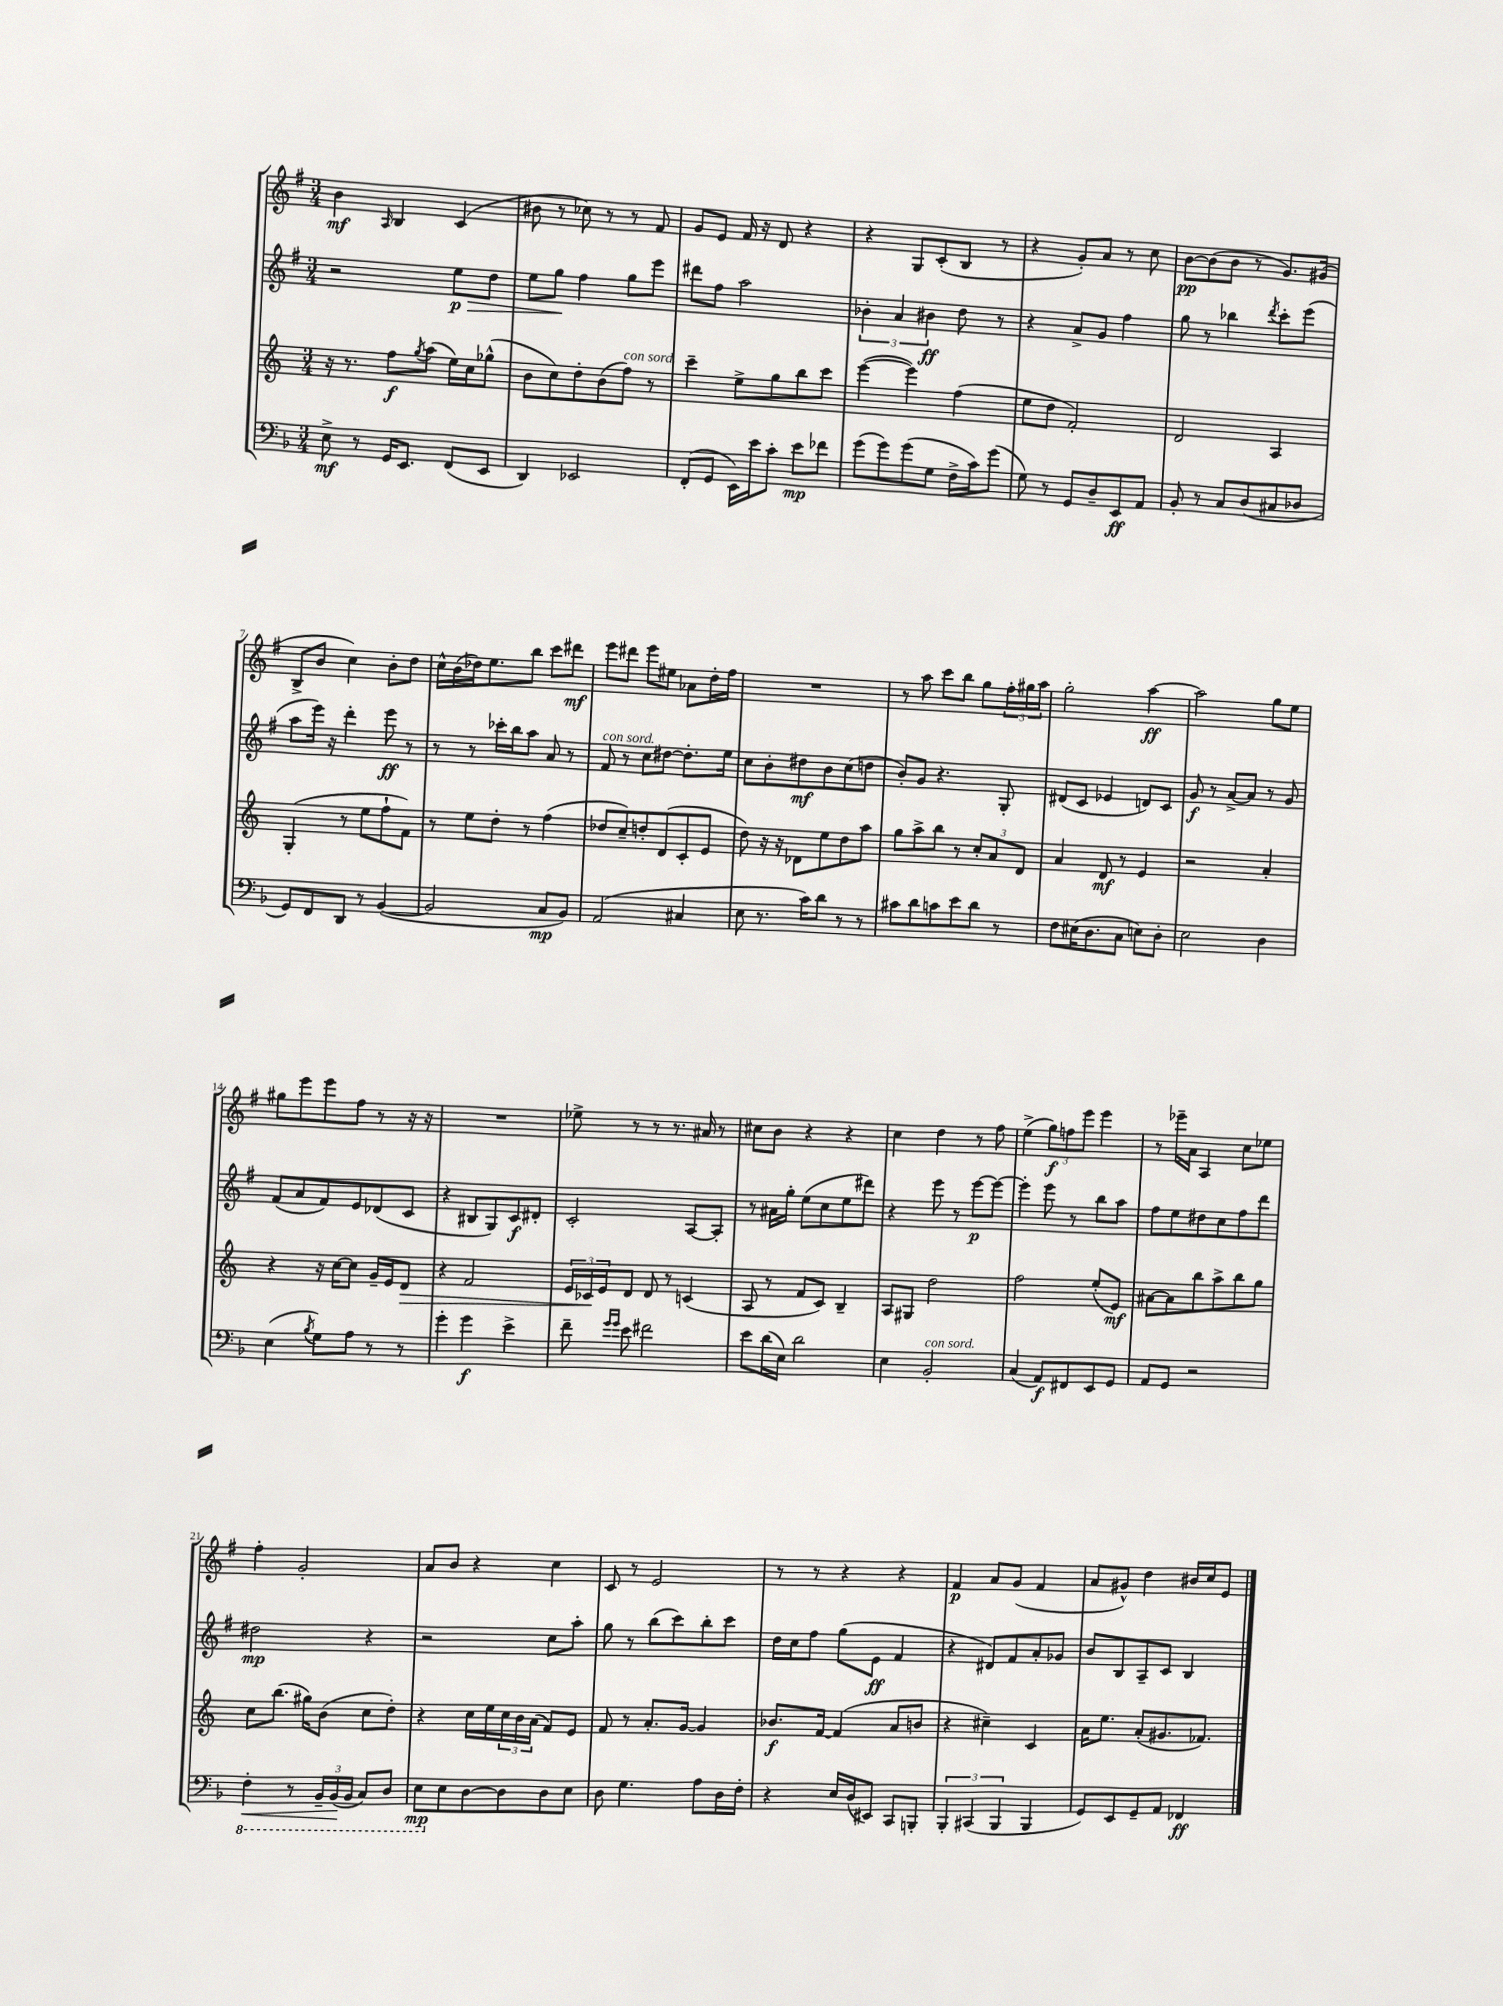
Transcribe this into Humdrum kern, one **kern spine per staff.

**kern	**dynam	**kern	**dynam	**kern	**dynam	**kern	**dynam
*part4	*part4	*part3	*part3	*part2	*part2	*part1	*part1
*staff4	*staff4	*staff3	*staff3	*staff2	*staff2	*staff1	*staff1
*clefF4	*	*clefG2	*	*clefG2	*	*clefG2	*
*k[b-]	*	*k[]	*	*k[f#]	*	*k[f#]	*
*M3/4	*	*M3/4	*	*M3/4	*	*M3/4	*
=1	=1	=1	=1	=1	=1	=1	=1
8E^\	mf	16r	.	2r	.	4b\	mf
.	.	8.r	.	.	.	.	.
8r	.	.	.	.	.	.	.
.	.	.	.	.	.	16qqA/	.
16GG/KL	.	8ff\L	f	.	.	4B/	.
8.EE/J	.	.	.	.	.	.	.
.	.	8qgg/	.	.	.	.	.
.	.	(8aa\J	.	.	.	.	.
!	!	!	!	!	!LO:HP:b	!	!
(8FF/L	.	16ee\LL)	.	8ee\L	> p	(4c/	.
.	.	16cc\J	.	.	.	.	.
8EE/J	.	(8gg-X^^\J	.	8dd\J	.	.	.
=2	=2	=2	=2	=2	=2	=2	=2
4DD/)	.	8b\L	.	8ee\L	.	8b#X\	.
.	.	8cc\)	.	8gg\J	.	8r	.
2EE-X/	.	8dd'\	.	4ff#\	]	8cc-X\)	.
.	.	(8b\	.	.	.	8r	.
!	!	!LO:TX:a:i:t=con sord.	!	!	!	!	!
.	.	8ff\J)	.	8gg\L	.	8r	.
.	.	8r	.	8eee\J	.	8f#/	.
=3	=3	=3	=3	=3	=3	=3	=3
(8FF'/L	.	4ccc~\	.	8ddd#X\L	.	8g/L	.
8GG/J	.	.	.	8ff#\J	.	8e/J	.
16EE\LL)	.	8ee^\L	.	2aa\	.	16f#/	.
16e\J	.	.	.	.	.	16r	.
8c'\J	.	8gg\	.	.	.	8d/	.
8e\L	mp	8bb\	.	.	.	4r	.
8f-X\J	.	8ccc\J	.	.	.	.	.
=4	=4	=4	=4	=4	=4	=4	=4
(8g\L	.	([4eee\	.	6b-X'\	.	4r	.
8g\)	.	.	.	.	.	.	.
.	.	.	.	6a/	.	.	.
(8g\	.	4eee\])	.	.	.	8G/L	.
.	.	.	.	6b#X\	ff	.	.
8G\J	.	.	.	.	.	(8c'/	.
16F^\LL	.	(4ff\	.	8dd\	.	8B/J	.
16c\J)	.	.	.	.	.	.	.
(8g\J	.	.	.	8r	.	8r	.
=5	=5	=5	=5	=5	=5	=5	=5
8G\)	.	8ee\L	.	4r	.	4r	.
8r	.	8dd\J	.	.	.	.	.
8GG/L	.	2f'/)	.	8a^/L	.	8g'/L)	.
8D~/	.	.	.	8g/J	.	8a/J	.
8EE/	ff	.	.	4ff#\	.	8r	.
8AA/J	.	.	.	.	.	8cc\	.
=6	=6	=6	=6	=6	=6	=6	=6
8BB-'/	.	2d/	.	8gg\	.	[8b\L	pp
8r	.	.	.	8r	.	(8b\]	.
8C/L	.	.	.	4bb-X\	.	8b\J	.
(8D/	.	.	.	.	.	8r	.
.	.	.	.	8qddd/	.	.	.
8C#X/	.	4A/	.	8ccc'\L	.	8.g/L)	.
8D-X/J	.	.	.	(8eee\J	.	.	.
.	.	.	.	.	.	(16g#X/Jk	.
!!LO:LB:g=z
=7	=7	=7	=7	=7	=7	=7	=7
8GG/L)	.	(4G'/	.	8aa\L	.	8B^/L	.
8FF/	.	.	.	16eee\Jk)	.	8b/J	.
.	.	.	.	16r	.	.	.
8DD/J	.	8r	.	4ddd'\	.	4cc\)	.
8r	.	8ee\L	.	.	.	.	.
([4BB-/	.	8ff`\	.	8eee\	ff	8b'\L	.
.	.	8f\J)	.	8r	.	8dd\J	.
=8	=8	=8	=8	=8	=8	=8	=8
2BB-/]	.	8r	.	8r	.	16cc^^\LL	.
.	.	.	.	.	.	(16b\	.
.	.	8ee\L	.	8r	.	16dd-X\J)	.
.	.	.	.	.	.	8.ee\	.
.	.	8dd'\J	.	16ccc-X'\LL	.	.	.
.	.	.	.	16bb\J	.	.	.
.	.	8r	.	8aa\J	.	8bb\J	.
8C/L	mp	(4ff\	.	8a/	.	8ccc\L	.
8BB-/J)	.	.	.	8r	.	8ddd#X\J	mf
=9	=9	=9	=9	=9	=9	=9	=9
!	!	!	!	!LO:TX:a:i:t=con sord.	!	!	!
(2AA/	.	8dd-X/L	.	8f#/	.	8eee\L	.
.	.	8cc~/)	.	8r	.	8ddd#X\J	.
.	.	8ddn'/	.	8cc\L	.	8eee\L	.
.	.	(8d/	.	[8dd#X\J	.	8ee#X\J	.
4C#X/	.	8c'/	.	8.dd#'\L]	.	8a-X\L	.
.	.	8e/J	.	.	.	16dd'\L	.
.	.	.	.	16ee\Jk	.	16ff#\JJ	.
=10	=10	=10	=10	=10	=10	=10	=10
8E\	.	8dd\)	.	8cc\L	.	2.r	.
8.r	.	16r	.	8b'\	.	.	.
.	.	16r	.	.	.	.	.
.	.	8d-X\L	.	8dd#X\	mf	.	.
16c\KL)	.	.	.	.	.	.	.
8d\J	.	8ee\	.	8b\	.	.	.
8r	.	8dd\	.	(8cc\	.	.	.
8r	.	8aa\J	.	8ddn\J	.	.	.
=11	=11	=11	=11	=11	=11	=11	=11
8c#X\L	.	8gg\L	.	8b'/L)	.	8r	.
8d\	.	8aa^\	.	8g/J	.	8aa\	.
8cn\	.	8bb\J	.	4.r	.	8ccc\L	.
8e\	.	8r	.	.	.	8bb\J	.
8d\J	.	12cc'/L	.	.	.	8gg\L	.
.	.	12a/	.	.	.	.	.
8r	.	.	.	8G'/	.	24ff#'\L	.
.	.	12d/J	.	.	.	24gg#X\	.
.	.	.	.	.	.	24aa\JJ	.
=12	=12	=12	=12	=12	=12	=12	=12
8F\L	.	4a/	.	(8d#X/L	.	2gg'\	.
(16E#X\K	.	.	.	8c/J	.	.	.
8.D\	.	.	.	.	.	.	.
.	.	8d/	mf	4e-X/	.	.	.
8C\J	.	8r	.	.	.	.	.
8En\L)	.	4e/	.	8dn/L)	.	[4aa\	ff
8D'\J	.	.	.	8c/J	.	.	.
=13	=13	=13	=13	=13	=13	=13	=13
2E\	.	2r	.	8g/	f	2aa\]	.
.	.	.	.	8r	.	.	.
.	.	.	.	[8a^/L	.	.	.
.	.	.	.	8a/J]	.	.	.
4D\	.	4a'/	.	8r	.	8gg\L	.
.	.	.	.	8g/	.	8ee\J	.
!!LO:LB:g=z
=14	=14	=14	=14	=14	=14	=14	=14
(4E\	.	4r	.	(8f#/L	.	8gg#X\L	.
.	.	.	.	8a/	.	8eee\	.
8qB-/	.	.	.	.	.	.	.
8G\L)	.	16r	.	8f#/)	.	8eee\	.
.	.	[16cc\KL	.	.	.	.	.
8A\J	.	8cc\J]	.	8e/	.	8ff#\J	.
8r	.	16g~/LL	.	(8d-X/	.	8r	.
.	.	16e/J	.	.	.	.	.
!	!	!	!LO:HP:b	!	!	!	!
8r	.	8d/J	>	8c/J	.	16r	.
.	.	.	.	.	.	16r	.
=15	=15	=15	=15	=15	=15	=15	=15
4g'\	.	4r	.	4r	.	2.r	.
4g\	f	2f/	.	8B#X/L	.	.	.
.	.	.	.	8G/)	.	.	.
4e^\	.	.	.	8c/	f	.	.
.	.	.	.	8d#X'/J	.	.	.
=16	=16	=16	=16	=16	=16	=16	=16
8f~\	.	24e/LL	.	2c'/	.	8ee-X^\	.
.	.	24c-X/	.	.	.	.	.
.	.	24e/J	]	.	.	.	.
16qqg/LL	.	.	.	.	.	.	.
16qqg/JJ	.	.	.	.	.	.	.
8e\	.	8d/J	.	.	.	8r	.
2f#X\	.	8d/	.	.	.	8r	.
.	.	8r	.	.	.	8.r	.
.	.	(4cn/	.	[8A/L	.	.	.
.	.	.	.	.	.	16a#X/	.
.	.	.	.	8A'/J]	.	8r	.
=17	=17	=17	=17	=17	=17	=17	=17
8e\L	.	8A/	.	8r	.	8cc#X\L	.
(16d\L	.	8r	.	16a#X\LL	.	8b\J	.
16E\JJ)	.	.	.	16gg'\JJ	.	.	.
2d\	.	8f/L	.	(8ee\L	.	4r	.
.	.	8c/J)	.	8cc\	.	.	.
.	.	4B~/	.	8ee\	.	4r	.
.	.	.	.	8ddd#X\J)	.	.	.
=18	=18	=18	=18	=18	=18	=18	=18
4E\	.	8A/L	.	4r	.	4cc\	.
.	.	8G#X/J	.	.	.	.	.
!LO:TX:a:i:t=con sord.	!	!	!	!	!	!	!
2BB-'/	.	2dd\	.	8eee\	.	4dd\	.
.	.	.	.	8r	.	.	.
.	.	.	.	[8eee\L	p	8r	.
.	.	.	.	8eee\J_	.	8ff#\	.
=19	=19	=19	=19	=19	=19	=19	=19
(4C/	.	2ff\	.	4eee'\]	.	(4ee^\	.
8AA/L)	f	.	.	8eee\	.	12gg\L)	f
.	.	.	.	.	.	12ffn\	.
8FF#X/	.	.	.	8r	.	.	.
.	.	.	.	.	.	12eee\J	.
8EE/	.	(8ee'/L	.	8bb\L	.	4eee\	.
8GG/J	.	8e/J)	mf	8aa\J	.	.	.
=20	=20	=20	=20	=20	=20	=20	=20
8AA/L	.	[8a#X\L	.	8ff#\L	.	8r	.
8GG/J	.	8a#\]	.	8ee\	.	16eee-X~\LL	.
.	.	.	.	.	.	16a\JJ	.
2r	.	8bb\	.	8dd#X\	.	4A/	.
.	.	8aa^\	.	8cc\	.	.	.
.	.	8bb\	.	8ff#\	.	8cc\L	.
.	.	8gg\J	.	8ddd\J	.	8ee-X\J	.
!!LO:LB:g=z
=21	=21	=21	=21	=21	=21	=21	=21
*8ba	*	*	*	*	*	*	*
4FF'\	.	8cc\L	.	2dd#X\	mp	4ff#'\	.
.	.	(8.bb\J	.	.	.	.	.
!	!LO:HP:b	!	!	!	!	!	!
8r	<	.	.	.	.	2g'/	.
.	.	16gg#X\KL)	.	.	.	.	.
24BBB-~/LL	.	(8b\J	.	.	.	.	.
(24BBB-/	.	.	.	.	.	.	.
24BBB-/JJ	[	.	.	.	.	.	.
8CC/L)	.	8cc\L	.	4r	.	.	.
8DD/J	.	8dd'\J)	.	.	.	.	.
=22	=22	=22	=22	=22	=22	=22	=22
8EE\L	mp	4r	.	2r	.	8a/L	.
*X8ba	*	*	*	*	*	*	*
8E\	.	.	.	.	.	8b/J	.
[8D\	.	16cc\LL	.	.	.	4r	.
.	.	16ee\	.	.	.	.	.
8D\]	.	24cc\	.	.	.	.	.
.	.	24b\	.	.	.	.	.
.	.	(24a\JJ	.	.	.	.	.
8D\	.	8f/L)	.	8cc\L	.	4cc\	.
8E\J	.	8e/J	.	8aa'\J	.	.	.
=23	=23	=23	=23	=23	=23	=23	=23
8D\	.	8f/	.	8gg\	.	8c/	.
4.G\	.	8r	.	8r	.	8r	.
.	.	8.a'/L	.	(8bb\L	.	2e/	.
.	.	.	.	8ccc\)	.	.	.
.	.	[16g/Jk	.	.	.	.	.
8A\L	.	4g/]	.	8bb'\	.	.	.
16D\L	.	.	.	8ccc\J	.	.	.
16F'\JJ	.	.	.	.	.	.	.
=24	=24	=24	=24	=24	=24	=24	=24
4r	.	8.b-X/L	f	16dd\LL	.	8r	.
.	.	.	.	16cc\J	.	.	.
.	.	.	.	8ff#\J	.	8r	.
.	.	[16f/Jk	.	.	.	.	.
16E/LL	.	(4f/]	.	(8gg\L	.	4r	.
(16D/J	.	.	.	.	.	.	.
8EE#X/J)	.	.	.	8e\J	ff	.	.
8CC/L	.	8a/L	.	4f#/	.	4r	.
8BBBn'/J	.	8bn/J	.	.	.	.	.
=25	=25	=25	=25	=25	=25	=25	=25
6BBB-'/	.	4r	.	4r	.	4f#/	p
(6CC#X/	.	.	.	.	.	.	.
.	.	4cc#X~\)	.	8d#X/L)	.	8a/L	.
6BBB-/	.	.	.	.	.	.	.
.	.	.	.	8f#/	.	(8g/J	.
4BBB-/	.	4c/	.	8a'/	.	4f#/	.
.	.	.	.	8g-X/J	.	.	.
=26	=26	=26	=26	=26	=26	=26	=26
8GG/L)	.	16a\KL	.	8b/L	.	8a/L	.
.	.	8.ee\J	.	.	.	.	.
8EE/	.	.	.	8B/	.	8g#X^^/J)	.
8GG~/	.	(8a'/L	.	8A~/	.	4dd\	.
8AA/J	.	8.g#X/	.	8c/J	.	.	.
4FF-X/	ff	.	.	4B/	.	16b#X/LL	.
.	.	8.f-X/J)	.	.	.	16cc/J	.
.	.	.	.	.	.	8e/J	.
==	==	==	==	==	==	==	==
*-	*-	*-	*-	*-	*-	*-	*-
